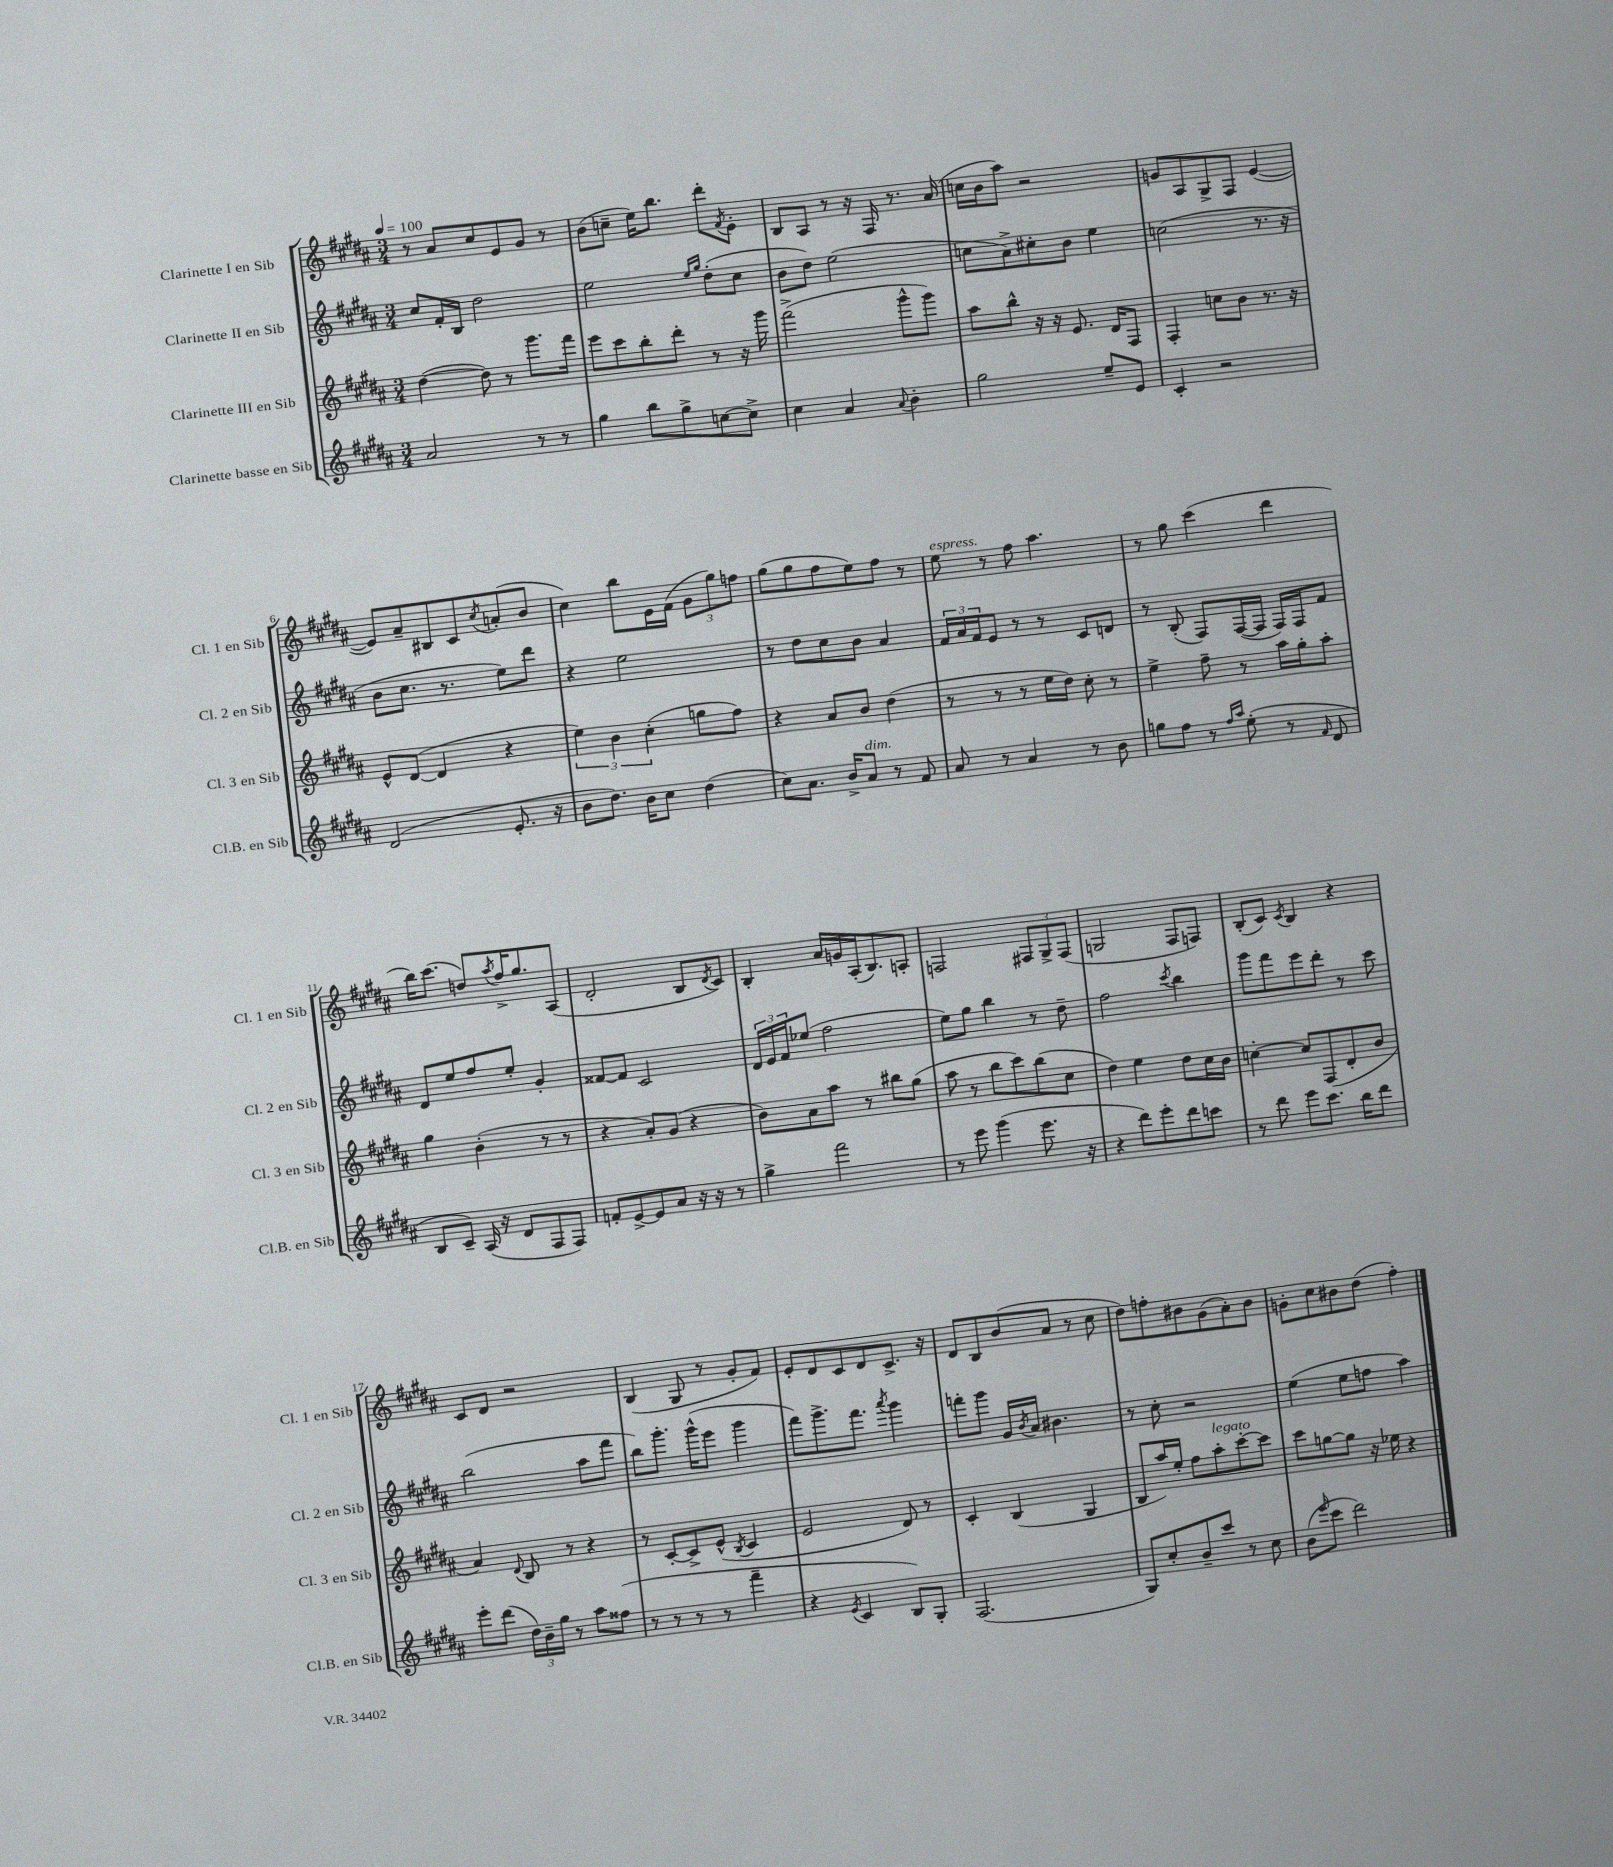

**kern	**kern	**kern	**kern
*staff4	*staff3	*staff2	*staff1
*clefG2	*clefG2	*clefG2	*clefG2
*k[f#c#g#d#a#]	*k[f#c#g#d#a#]	*k[f#c#g#d#a#]	*k[f#c#g#d#a#]
*M3/4	*M3/4	*M3/4	*M3/4
*MM100	*MM100	*MM100	*MM100
2a#	([4dd#	8cc#	8r
.	.	16f#'	8a#
.	.	16B	.
.	8dd#])	2dd#	8cc#
.	8r	.	8e
8r	8.ggg#	.	8g#
8r	.	.	8r
.	16fff#	.	.
=	=	=	=
4gg#	8eee	2ee	(8b
.	8ccc#	.	8cc~
8bb	8bb'	.	16ee)
.	.	.	8.bb
8gg#^	8ddd#'	.	.
.	.	16qqee	.
.	.	16qqgg#	.
[8cc	8r	(8dd#'	8ddd#'
.	.	.	8qf#
8cc^]	16r	8cc#	8e'
.	16ggg#	.	.
=	=	=	=
4cc#	(2fff#^	8b	8B
.	.	8dd#)	8A#
4a#	.	(2ee	8r
.	.	.	16r
.	.	.	16F#
8qqa#	.	.	.
4b'	8ggg#^^	.	8.r
.	8ggg#)	.	.
.	.	.	(16a#
=	=	=	=
2gg#	8aa#	8cc	16cc
.	.	.	16b
.	8bb^^	8a#^)	8aa#)
.	16r	8cc#'	2r
.	16r	.	.
.	8.e	8b	.
8ee~	.	4ee	.
.	16d#	.	.
8e	8F#	.	.
=	=	=	=
4c#'	4F#'	(2cc	8g
.	.	.	8A#
2r	8cc	.	8G#^
.	8b	.	8F#
.	8.r	8.r	([4e
.	16r	16r	.
=	=	=	=
(2d#	8e^^	8b	8e])
.	([8d#	8.cc#	8a#~
.	4d#]	.	8B#
.	.	8.r	.
.	.	.	8c#
.	.	.	8qcc#
8.e'	4r	8ee)	(8a'
.	.	8ddd#	8b
16r	.	.	.
=	=	=	=
8b	6ee)	4r	4cc#)
8.dd#)	.	.	.
.	6b	.	.
.	.	2ee	8bb
16b	.	.	.
.	(6cc#'	.	.
8cc#	.	.	16e
.	.	.	(16f#
(4dd#	8gg	.	12g#
.	.	.	12gg#)
.	8ff#)	.	.
.	.	.	12ff
=	=	=	=
8cc#)	4r	8r	(8gg#
8.a#	.	8dd#	8gg#
.	8a#	8cc#	8ff#
16b^	.	.	.
8a#	8b	8b	8ee)
8r	(4dd#	4a#	8ff#
8f#	.	.	8r
=	=	=	=
8a#	8r	24f#	8ee
.	.	24a#	.
.	.	24f#	.
8r	8r	8e	8r
4a#	8r	8r	8ff#
.	16ee	8r	4.aa#
.	16dd#)	.	.
8r	8cc#'	8c#	.
8b	8r	8d	.
=	=	=	=
8gg	4ee^	8r	8r
8ff#	.	(8B'	8gg#
8r	8ff#~	8F#)	(4ccc#
16qqff#	.	.	.
16qqaa#	.	.	.
(8ee'	8r	([16F#	.
.	.	16F#]	.
8r	16aa#	16F#)	4ddd#
.	16gg#'	16F#	.
16qqf#	.	.	.
8d#	8aa#'	8f#	.
=	=	=	=
8B	4gg#	8d#	16bb)
.	.	.	(8.ccc#
8c#~)	.	8ee	.
(16A#	(4b'	8ff#	8dd)
16r	.	.	.
.	.	.	8qaa#
8d#	.	8ee'	16ff#^
.	.	.	8.gg#
8F#	8r	4g#'	.
8F#)	8r	.	(8A#
=	=	=	=
8f'	4r	[8f##	2d#'
[8e^	.	8f##]	.
8e]	8a#')	2c#	.
8a#	(8g#	.	.
16r	4r	.	8B
16r	.	.	.
.	.	.	8qd#
8r	.	.	8c#)
=	=	=	=
4gg#^	8b)	24d#	4B'
.	.	24e	.
.	.	24f#	.
.	8a#	(8ee-	.
2fff#	8aa#	2ff#	16a#
.	.	.	16g
.	8r	.	(16A#'
.	.	.	8.B)
.	8bb#	.	.
.	(8gg#	.	8A'
=	=	=	=
8r	8aa#	8ee)	2F
8eee	8r	8gg#	.
(4ggg#	8bb	4bb	.
.	8ccc#)	.	.
8.eee	(8bb	8r	12F#
.	.	.	12G#^
.	8cc#	8dd#~	.
.	.	.	(12F#
16r	.	.	.
=	=	=	=
4r	4dd#)	2ff#	2G
8ddd#)	4ee	.	.
8eee'	.	.	.
.	.	8qccc#	.
8ddd#	8dd#	4bb	8F#
8ccc	16cc#	.	8F)
.	16b	.	.
=	=	=	=
8r	[4cc'	8ggg#	(8B'
8ddd#	.	8fff#	8c#)
.	.	.	8qc#
8eee	8cc]	8eee	4B
8.ccc#	(8F#	8ddd#'	.
.	8d#'	8r	4r
16bb	.	.	.
8ddd#	8b	8ccc#	.
=	=	=	=
8eee'	4a#)	(2bb	8c#
(8ddd#	.	.	8d#
.	8qqd#	.	.
24dd#)	8B	.	2r
24b~	.	.	.
24gg#	.	.	.
8r	8r	.	.
8aa#	4r	8aa#	.
(8ff##	.	8fff#	.
=	=	=	=
8r	8r	8bb)	(4B
8r	[8c#'	8.ggg#'	.
8r	8c#^]	.	8G#
.	.	(16ggg#^^	.
8r	(8e^^	8eee	8r
.	8qB	.	.
4fff#~	4c#	4ggg#	8g#'
.	.	.	8f#)
=	=	=	=
4r	2e	8fff#)	8e'
.	.	8.ggg#^	8d#
8qe	.	.	.
4c#	.	.	8c#
.	.	8.fff#	.
.	.	.	8d#
.	.	8qaaa#	.
8B)	8d#)	4ggg#	8.c#^
8G#'	8r	.	.
.	.	.	16r
=	=	=	=
(2.F#	4c#'	8fff'	8d#
.	.	8ggg#	8B
.	(4B	16g#	(8b
.	.	8qb	.
.	.	16a#	.
.	.	4.b#	8a#
.	4G#	.	8r
.	.	.	8cc#
=	=	=	=
8G#)	8B	8r	8dd#)
8cc#'	16aa#)	8cc#'	8ff'
.	16ee'	.	.
8b~	8ff#	2r	8b#
8ccc#	8aa#'	.	(8g#
8r	[8ccc#'	.	8a#')
8cc#	8ccc#]	.	8b#
=	=	=	=
(8b	8ccc#	(4ee	8g'
16qqeee	.	.	.
8ccc#	[8gg	.	8cc#
2ddd#)	8gg]	8ee	8b#
.	16r	8ff	(8dd#
.	16ee-	.	.
.	4r	4aa#)	4ff#')
==	==	==	==
*-	*-	*-	*-
